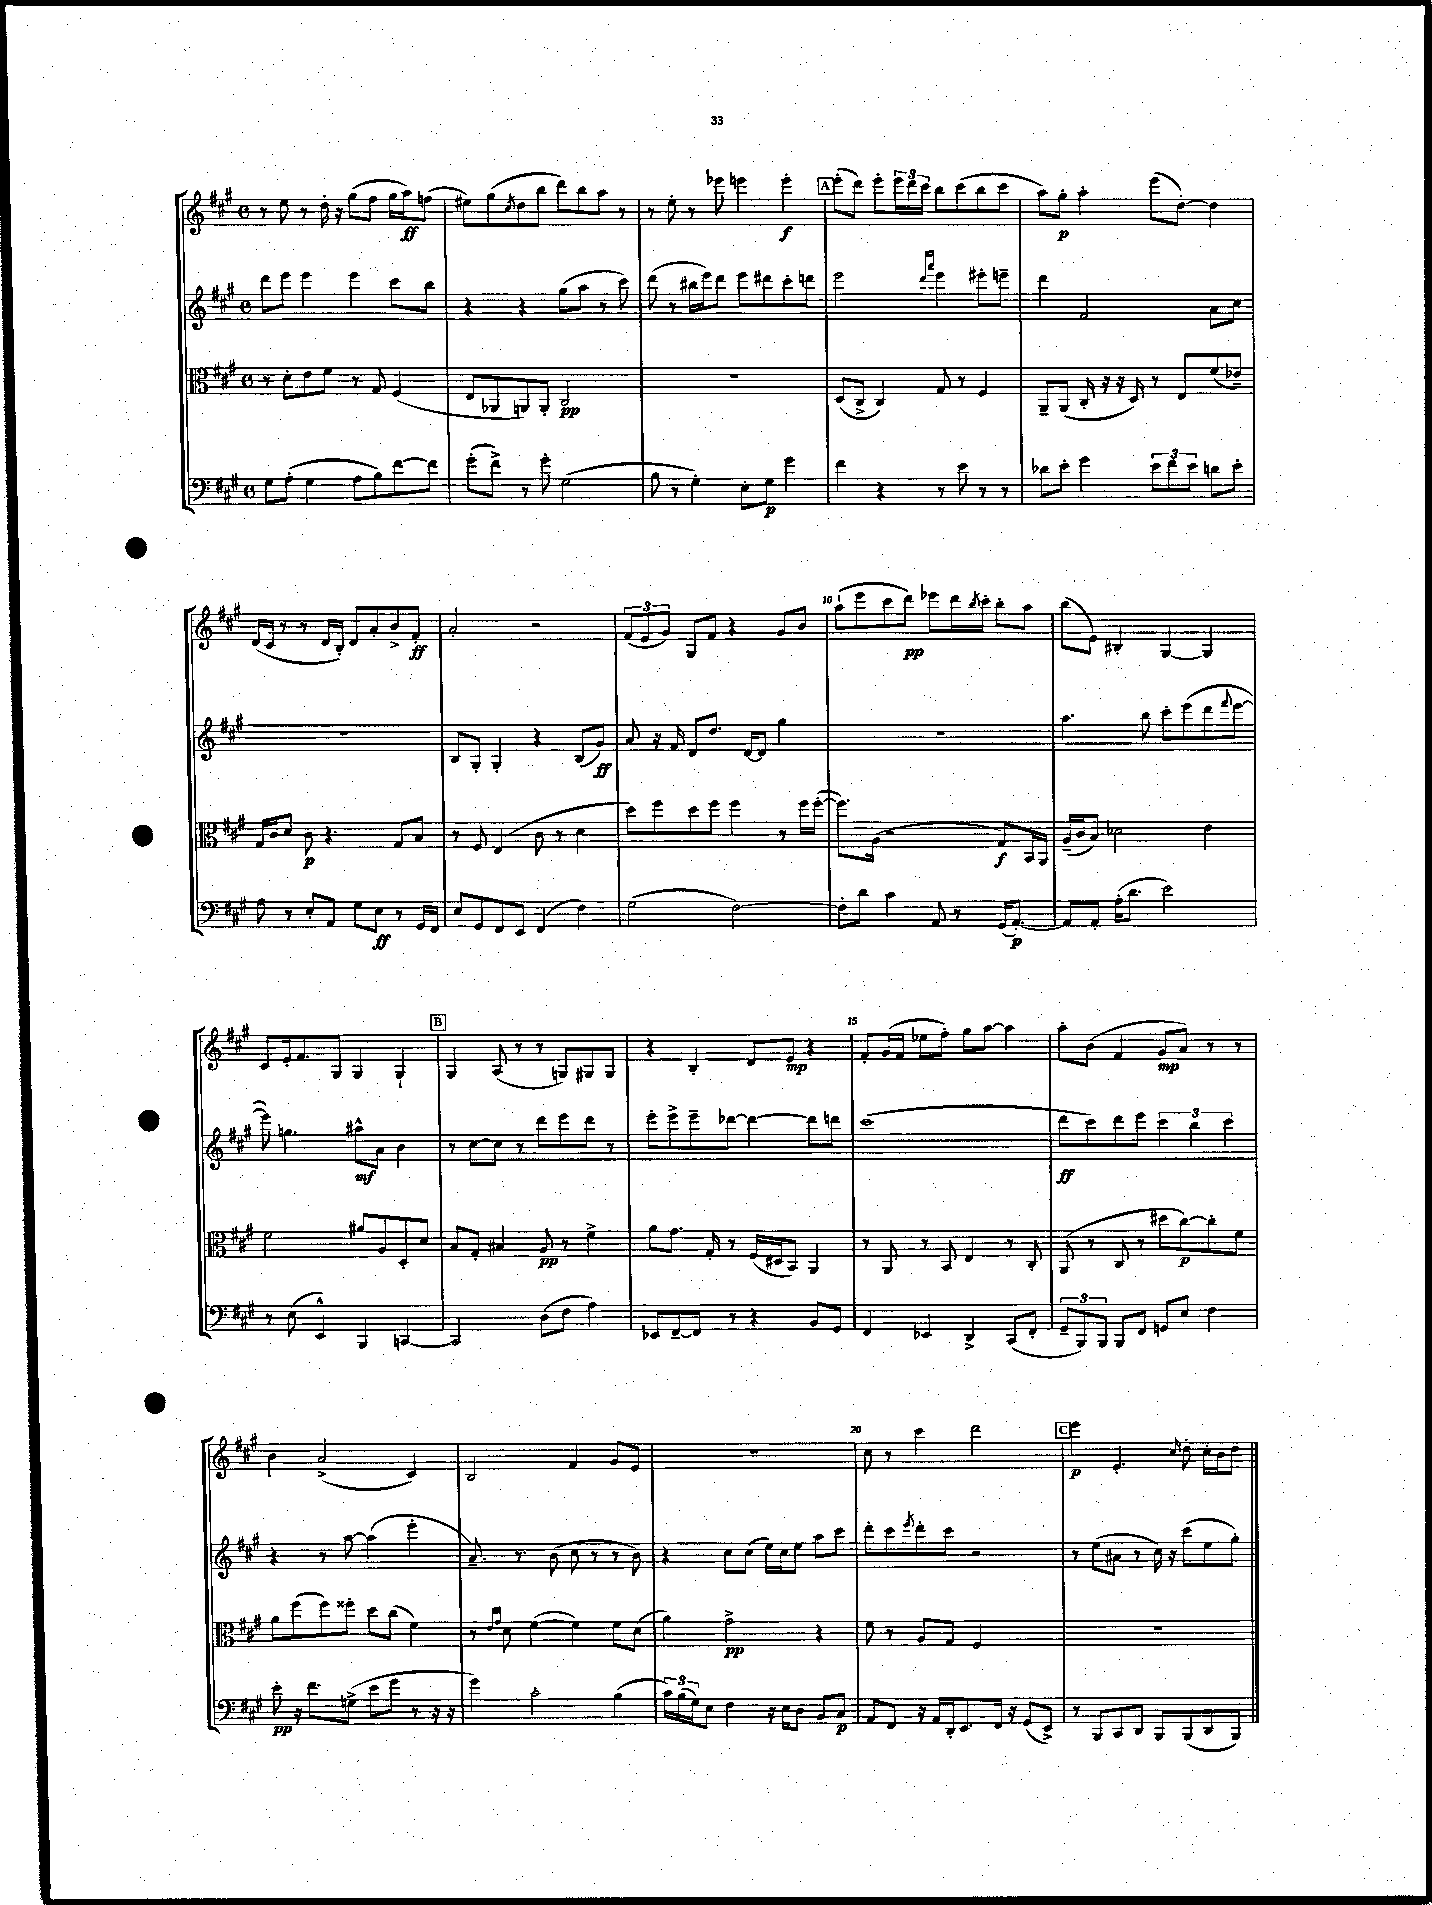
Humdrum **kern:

**kern	**dynam	**kern	**dynam	**kern	**dynam	**kern	**dynam
*part4	*part4	*part3	*part3	*part2	*part2	*part1	*part1
*staff4	*staff4	*staff3	*staff3	*staff2	*staff2	*staff1	*staff1
*clefF4	*	*clefC3	*	*clefG2	*	*clefG2	*
*k[f#c#g#]	*	*k[f#c#g#]	*	*k[f#c#g#]	*	*k[f#c#g#]	*
*M4/4	*	*M4/4	*	*M4/4	*	*M4/4	*
*met(c)	*	*met(c)	*	*met(c)	*	*met(c)	*
=2	=2	=2	=2	=2	=2	=2	=2
8G#\L	.	8r	.	8ddd\L	.	8r	.
(8A'\J	.	8d'\L	.	8eee\J	.	8ee\	.
4G#\	.	8e\	.	4eee\	.	8r	.
.	.	8f#\J	.	.	.	16dd'\	.
.	.	.	.	.	.	16r	.
8A\L	.	8r	.	4eee\	.	(8gg#\L	.
8B\)	.	8G#/	.	.	.	8ff#\J	.
[8f#\	.	(4F#/	.	8ccc#\L	.	16gg#\LL	.
.	.	.	.	.	.	16aa\J)	ff
8f#\J]	.	.	.	8bb\J	.	(8ffn\J	.
=3	=3	=3	=3	=3	=3	=3	=3
(8g#'\L	.	8E/L	.	4r	.	8ee#X\L)	.
8f#^\J)	.	8AA-X/	.	.	.	(8gg#\	.
.	.	.	.	.	.	8qcc#/	.
8r	.	8AAn/)	.	4r	.	8dd\	.
8g#'\	.	8AA'/J	.	.	.	8bb\J	.
(2G#\	.	2C#/	pp	(8gg#\L	.	8ddd\L)	.
.	.	.	.	8aa\J	.	8bb\	.
.	.	.	.	8r	.	8aa\J	.
.	.	.	.	8ccc#\)	.	8r	.
=4	=4	=4	=4	=4	=4	=4	=4
8B\	.	1r	.	(8ddd\	.	8r	.
8r	.	.	.	8r	.	8ee'\	.
4G#'\)	.	.	.	16bb#X\LL	.	8r	.
.	.	.	.	16eee\J)	.	.	.
.	.	.	.	8ddd\J	.	8eee-X\	.
8E'\L	.	.	.	8eee\L	.	4eeen\	.
8G#\J	p	.	.	8ddd#X\	.	.	.
4g#\	.	.	.	8ccc#'\	.	4eee'\	f
.	.	.	.	8dddn\J	.	.	.
!!LO:REH:place=s1:t=A
=5	=5	=5	=5	=5	=5	=5	=5
4f#\	.	(8D/L	.	2eee\	.	(8eee'\L	.
.	.	8C#^/J	.	.	.	8ddd\J)	.
4r	.	4C#/)	.	.	.	8eee'\L	.
.	.	.	.	.	.	24eee\L	.
.	.	.	.	.	.	24ddd\	.
.	.	.	.	.	.	24ccc#\JJ	.
.	.	.	.	16qqddd/LL	.	.	.
.	.	.	.	16qqaaa/JJ	.	.	.
8r	.	8G#/	.	4eee\	.	8bb\L	.
8e\	.	8r	.	.	.	(8ccc#\	.
8r	.	4F#/	.	8eee#X'\L	.	8bb\	.
8r	.	.	.	8eeen~\J	.	8ccc#\J	.
=6	=6	=6	=6	=6	=6	=6	=6
8d-X\L	.	8AA~/L	.	4ddd\	.	8aa\L)	.
8e'\J	.	(8AA/J	.	.	.	8gg#'\J	p
4g#\	.	16C#'/	.	2f#/	.	4aa'\	.
.	.	16r	.	.	.	.	.
.	.	16r	.	.	.	.	.
.	.	16D/)	.	.	.	.	.
12e\L	.	8r	.	.	.	(8eee\L	.
12f#\	.	.	.	.	.	.	.
.	.	8E/L	.	.	.	[8dd'\J)	.
12e\J	.	.	.	.	.	.	.
8dn\L	.	(8f#/	.	8a\L	.	4dd\]	.
8e'\J	.	8e-X~/J)	.	8cc#\J	.	.	.
!!LO:LB:g=z
=7	=7	=7	=7	=7	=7	=7	=7
8A\	.	16G#/LL	.	1r	.	(16d/LL	.
.	.	16c#/J	.	.	.	16c#/JJ	.
8r	.	8d/J	.	.	.	8r	.
8E'/L	.	8c#\	p	.	.	8r	.
8AA/J	.	4.r	.	.	.	16d/LL	.
.	.	.	.	.	.	16B'/JJ)	.
8G#\L	.	.	.	.	.	8d/L	.
8E\J	ff	.	.	.	.	8a'/	.
8r	.	8G#/L	.	.	.	8b^/	.
16GG#/LL	.	8B/J	.	.	.	8f#'/J	ff
16FF#/JJ	.	.	.	.	.	.	.
=8	=8	=8	=8	=8	=8	=8	=8
8E/L	.	8r	.	8B/L	.	2a'/	.
8GG#/	.	8F#/	.	8G#'/J	.	.	.
8FF#/	.	(4E/	.	4G#'/	.	.	.
8EE/J	.	.	.	.	.	.	.
(4FF#/	.	8c#\	.	4r	.	2r	.
.	.	8r	.	.	.	.	.
4F#\)	.	4d\	.	(8B/L	.	.	.
.	.	.	.	8g#/J)	ff	.	.
=9	=9	=9	=9	=9	=9	=9	=9
(2G#\	.	8dd\L)	.	8a/	.	(12f#/L	.
.	.	.	.	.	.	12e/	.
.	.	8ff#\	.	16r	.	.	.
.	.	.	.	.	.	12g#/J)	.
.	.	.	.	16f#/	.	.	.
.	.	8dd\	.	8d/L	.	8G#/L	.
.	.	8ff#\J	.	8.dd/J	.	8f#/J	.
[2F#\)	.	4ff#\	.	.	.	4r	.
.	.	.	.	[16d/KL	.	.	.
.	.	.	.	8d/J]	.	.	.
.	.	8r	.	4gg#\	.	8g#/L	.
.	.	16ff#\LL	.	.	.	8b/J	.
.	.	([16ff#'\JJ	.	.	.	.	.
=10	=10	=10	=10	=10	=10	=10	=10
8F#'\L]	.	8.ff#\L])	.	1r	.	(8aa`\L	.
8d\J	.	.	.	.	.	8eee\	.
.	.	(16A\Jk	.	.	.	.	.
4c#\	.	2r	.	.	.	8ccc#\	.
.	.	.	.	.	.	8ddd\J)	pp
8AA/	.	.	.	.	.	8eee-X\L	.
8r	.	.	.	.	.	16ddd\L	.
.	.	.	.	.	.	8qbb/	.
.	.	.	.	.	.	16ccc#'\JJ	.
(16GG#/KL	.	8G#/L)	f	.	.	8bb'\L	.
[8.AA'/J)	p	.	.	.	.	.	.
.	.	16BB/L	.	.	.	8aa\J	.
.	.	16AA/JJ	.	.	.	.	.
=11	=11	=11	=11	=11	=11	=11	=11
8AA/L]	.	(16A~/LL	.	4.aa\	.	(8bb\L	.
.	.	16c#/J	.	.	.	.	.
8AA'/J	.	8B/J)	.	.	.	8e\J)	.
(16A'\KL	.	2d-X\	.	.	.	4B#X'/	.
8.d\J	.	.	.	.	.	.	.
.	.	.	.	8bb\	.	.	.
2e\)	.	.	.	8ccc#'\L	.	[4G#/	.
.	.	.	.	(8eee\	.	.	.
.	.	4e\	.	8ddd\	.	4G#/]	.
.	.	.	.	8qqfff#/	.	.	.
.	.	.	.	[8eee\J	.	.	.
!!LO:LB:g=z
=12	=12	=12	=12	=12	=12	=12	=12
8r	.	2f#\	.	8eee\])	.	8c#/L	.
(8E\	.	.	.	4.ggn\	.	16e'/k	.
.	.	.	.	.	.	8.f#/	.
4EE^^/)	.	.	.	.	.	.	.
.	.	.	.	.	.	8G#/J	.
4BBB/	.	8a#X/L	.	8aa#X^^\L	mf	4G#/	.
.	.	8A/	.	8a\J	.	.	.
[4CCn/	.	8D'/	.	4b\	.	4G#`/	.
.	.	8d/J	.	.	.	.	.
!!LO:REH:place=s1:t=B
=13	=13	=13	=13	=13	=13	=13	=13
2CC/]	.	8B/L	.	8r	.	4G#/	.
.	.	8G#'/J	.	[8cc#\L	.	.	.
.	.	4B#X/	.	8cc#\J]	.	(8A/	.
.	.	.	.	8r	.	8r	.
(8D\L	.	8A/	pp	8ddd\L	.	8r	.
8F#\J	.	8r	.	8eee\	.	8Gn/L)	.
4A\)	.	4f#^\	.	8ddd\J	.	8G#X/	.
.	.	.	.	8r	.	8G#/J	.
=14	=14	=14	=14	=14	=14	=14	=14
8EE-X/L	.	8a\L	.	8eee'\L	.	4r	.
[8FF#~/	.	8.g#\J	.	8eee^\	.	.	.
8FF#/J]	.	.	.	8eee~\	.	4B'/	.
.	.	16G#'/	.	.	.	.	.
8r	.	8r	.	[8ddd-X\J	.	.	.
4r	.	(16F#/LL	.	4ddd-\_	.	8d/L	.
.	.	16D#X/J	.	.	.	.	.
.	.	8BB/J)	.	.	.	8e/J	mp
8BB/L	.	4AA/	.	8ddd-\L]	.	4r	.
8GG#/J	.	.	.	8dddn\J	.	.	.
=15	=15	=15	=15	=15	=15	=15	=15
4FF#/	.	8r	.	(1ccc#	.	8f#'/L	.
.	.	8AA/	.	.	.	(16g#/L	.
.	.	.	.	.	.	16f#/JJ	.
4EE-X/	.	8r	.	.	.	8ee-X\L	.
.	.	8BB/	.	.	.	8ff#'\J)	.
4DD^/	.	4E/	.	.	.	8gg#\L	.
.	.	.	.	.	.	[8aa\J	.
(8CC#/L	.	8r	.	.	.	4aa\]	.
8FF#'/J	.	8C#'/	.	.	.	.	.
=16	=16	=16	=16	=16	=16	=16	=16
12GG#~/L	.	(8AA/	.	8ddd\L	ff	8aa'\L	.
12BBB/)	.	.	.	.	.	.	.
.	.	8r	.	8ccc#\)	.	(8b\J	.
12BBB/J	.	.	.	.	.	.	.
8BBB/L	.	8C#/	.	8ddd\	.	4f#/	.
8FF#/J	.	8r	.	8eee\J	.	.	.
8GGn/L	.	8dd#X\L	.	6ccc#\	.	8g#/L	mp
8E/J	.	[8cc#\)	p	.	.	8a/J)	.
.	.	.	.	6bb\	.	.	.
4F#\	.	8cc#'\]	.	.	.	8r	.
.	.	.	.	6ccc#\	.	.	.
.	.	8f#\J	.	.	.	8r	.
!!LO:LB:g=z
=17	=17	=17	=17	=17	=17	=17	=17
8e'\	pp	8a\L	.	4r	.	4b\	.
16r	.	(8ff#\	.	.	.	.	.
8.f#\L	.	.	.	.	.	.	.
.	.	8ff#\)	.	8r	.	(2a^/	.
(8Gn^\J	.	8ff##X'\J	.	[8aa\	.	.	.
8e\L	.	8dd\L	.	(4aa\]	.	.	.
8g#\J	.	(8cc#\J	.	.	.	.	.
8r	.	4f#\)	.	4eee'\	.	4c#/)	.
16r	.	.	.	.	.	.	.
16r	.	.	.	.	.	.	.
=18	=18	=18	=18	=18	=18	=18	=18
4g#\)	.	8r	.	8.a~/)	.	2B/	.
.	.	16qqe/LL	.	.	.	.	.
.	.	16qqg#/JJ	.	.	.	.	.
.	.	8d\	.	.	.	.	.
.	.	.	.	8.r	.	.	.
2c#'\	.	([4f#\	.	.	.	.	.
.	.	.	.	(8b\	.	.	.
.	.	4f#\])	.	8cc#\	.	4f#/	.
.	.	.	.	8r	.	.	.
(4B\	.	8f#\L	.	8r	.	8g#/L	.
.	.	(8d\J	.	8b\)	.	8e/J	.
=19	=19	=19	=19	=19	=19	=19	=19
24c#\LL)	.	4a\)	.	4r	.	1r	.
(24B\	.	.	.	.	.	.	.
24G#\J)	.	.	.	.	.	.	.
8E\J	.	.	.	.	.	.	.
4F#\	.	2g#^\	pp	8cc#\L	.	.	.
.	.	.	.	(8cc#\J	.	.	.
16r	.	.	.	16ee\LL)	.	.	.
16E\KL	.	.	.	16cc#\J	.	.	.
8D\J	.	.	.	8ee\J	.	.	.
8BB/L	.	4r	.	8aa\L	.	.	.
8C#/J	p	.	.	8ccc#\J	.	.	.
=20	=20	=20	=20	=20	=20	=20	=20
8AA/L	.	8f#\	.	8ddd'\L	.	8cc#\	.
8FF#/J	.	8r	.	8ccc#\	.	8r	.
.	.	.	.	8qeee/	.	.	.
16r	.	8A/L	.	8ddd'\	.	4ccc#\	.
16AA/LL	.	.	.	.	.	.	.
16DD'/J	.	8G#/J	.	8ccc#\J	.	.	.
8.EE/	.	.	.	.	.	.	.
.	.	2F#/	.	2r	.	2ddd\	.
16FF#/Jk	.	.	.	.	.	.	.
16r	.	.	.	.	.	.	.
(8GG#/L	.	.	.	.	.	.	.
8EE^/J)	.	.	.	.	.	.	.
!!LO:REH:place=s1:t=C
=21	=21	=21	=21	=21	=21	=21	=21
8r	.	1r	.	8r	.	4eee\	p
8BBB/L	.	.	.	(8ee\L	.	.	.
8CC#/	.	.	.	8a#X\J	.	4.e'/	.
8DD/J	.	.	.	8r	.	.	.
8BBB/L	.	.	.	16cc#\)	.	.	.
.	.	.	.	16r	.	.	.
.	.	.	.	.	.	16qqcc#/	.
(8BBB/	.	.	.	(8ccc#\L	.	8dd'\	.
8DD/	.	.	.	8ee\	.	16cc#'\LL	.
.	.	.	.	.	.	16b\J	.
8BBB/J)	.	.	.	8gg#'\J)	.	8dd\J	.
==	==	==	==	==	==	==	==
*-	*-	*-	*-	*-	*-	*-	*-
